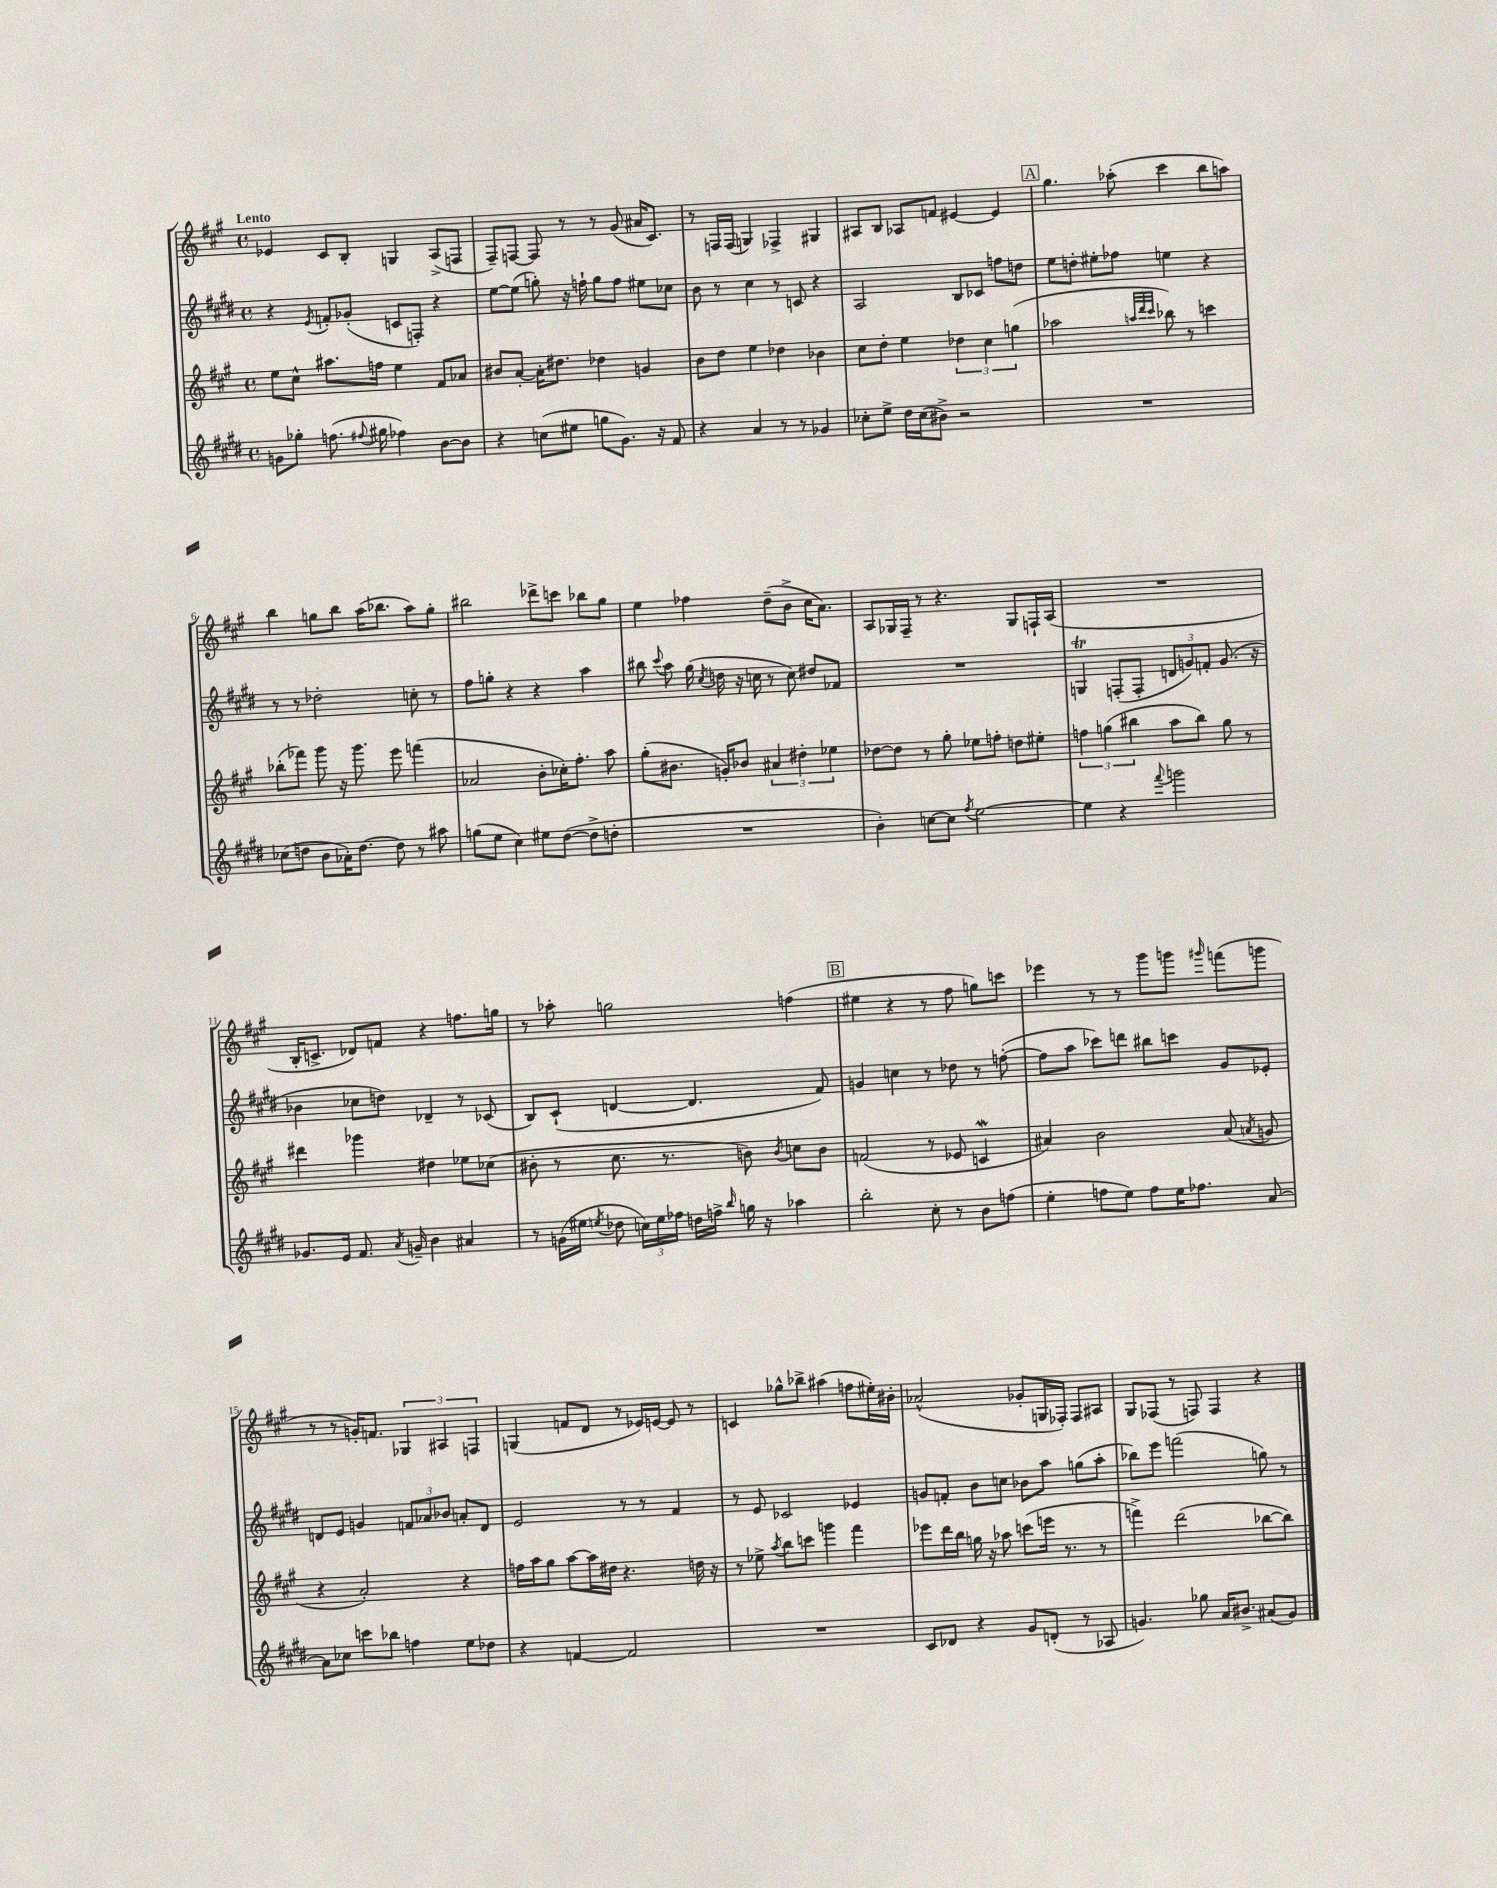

**kern	**kern	**kern	**kern
*part4	*part3	*part2	*part1
*staff4	*staff3	*staff2	*staff1
*clefG2	*clefG2	*clefG2	*clefG2
*k[f#c#g#d#]	*k[f#c#g#]	*k[f#c#g#d#]	*k[f#c#g#]
*M4/4	*M4/4	*M4/4	*M4/4
*met(c)	*met(c)	*met(c)	*met(c)
=1	=1	=1	=1
!	!	!	!LO:TX:a:B:t=Lento
8gn\L	8ee\L	4r	4e-X/
8gg-X'\J	8cc#^^\J	.	.
.	.	8qe/	.
(8.ffn\	8.aa#X\L	8fn'/L	8c#/L
.	.	(8g-X'/J	8B'/J
8qqff#X/	.	.	.
16gg#X\	16ffn\Jk	.	.
4ff-X\)	4ee\	8cn/L	4Gn/
.	.	8Fn'/J)	.
[8b\L	8f#/L	4r	(8A^/L
8b\J]	8a-X/J	.	8Fn/J
=2	=2	=2	=2
4r	8b#X/L	[8ee\L	8F#~/L)
.	[8a'/J	(8ee\J]	[8Fn/J
(8ccn\L	16a'\KL]	8ggn'\)	8F/]
.	8.dd#X\J	.	.
8ee#X\J	.	16r	8r
.	.	16ffn`\	.
8ggn\L	4dd-X\	8gg\L	8r
8.g#\J)	.	8ff\J	(8g#/
.	4gn/	8ee#X\L	16a#X/KL
16r	.	.	8.c#/J)
8f#/	.	8cc-X\J	.
=3	=3	=3	=3
4r	8b\L	8b\	8r
.	8dd\J	8r	16Fn/LL
.	.	.	(16F/JJ
4a/	4ee\	4cc#\	4Gn/)
8r	4dd-X\	8r	4F-X^/
8r	.	8cn/	.
4g-X/	4b-X\	4r	4G#X/
=4	=4	=4	=4
8cc-X'\L	8cc#\L	2A/	8A#X/L
8ee^\J	8dd'\J	.	8B/J
16dd#\LL	4ee\	.	8A-X/L
(16cc-\J	.	.	.
8b#X^\J)	.	.	8fn/J
2r	6dd-X\	8B/L	[4e#X/
.	.	8c-X/J	.
.	6cc#\	.	.
.	.	8ffn\L	4e#/]
.	(6ggn\	.	.
.	.	8ddn\J	.
!!LO:REH:place=s1:t=A
=5	=5	=5	=5
1r	2aa-X\	8ee\L	4.gg#\
.	.	8ddn'\J	.
.	.	8ee#X'\L	.
.	.	8ff-X\J	(8aa-X'\
.	32qqaan/LLL	.	.
.	32qqddd/	.	.
.	32qqccc#/JJJ	.	.
.	8bb-X\)	4een\	4ccc#\
.	8r	.	.
.	4cccn\	4r	8bb\L
.	.	.	8aan\J)
!!LO:LB:g=z
=6	=6	=6	=6
(8cc-X\L	(8bb-X'\L	8r	4bb\
8ddn\J	8fff-X\J)	8r	.
8b\L	8ggg#\	2dd-X'\	8ggn\L
16a-X'\K)	16r	.	8bb\J
[8.dd\J	8.ggg#\	.	.
.	.	.	(16aa\KL
.	.	.	8.bb-X\J
8dd\]	8eee\	.	.
8r	(4fffn\	8ccn'\	8aa\L)
8aa#X\	.	8r	8gg'\J
=7	=7	=7	=7
(8ggn\L	2a-X/	8ff#\L	2bb#X\
8ee\J	.	8ggn'\J	.
4cc#\)	.	4r	.
8ee#X\L	8b'\L	4r	8ddd-X^\L
([8dd#\J	16cc-X'\K)	.	8cccn\J
.	8.ff#'\J	.	.
8dd#^\L]	.	4aa\	8bb-X\L
8ddn'\J	8aa\	.	8gg#\J
=8	=8	=8	=8
1r	(8gg#'\L	8bb#X\	4ee\
.	.	8qqccc#/	.
.	8.b#X\J	8aa\	.
.	.	(16gg#\	4ff-X\
.	.	8qcc#/	.
.	16gn'/KL)	16ddn\	.
.	8b-X/J	16r	.
.	.	16ccn\	.
.	6a#X/	8r	(8dd~\L
.	.	8cc\)	8b^\J
.	6dd#X'\	.	.
.	.	8dd#X/L	16cc#\KL
.	.	.	8.a\J)
.	6ee-X\	.	.
.	.	8f-X/J	.
=9	=9	=9	=9
4b'\)	[8dd-X\L	1r	8A/L
.	8dd-\J]	.	16G-X/L
.	.	.	16F#~/JJ
[8ccn\L	8r	.	8r
8cc\J]	8gg#'\	.	4.r
8qff#/	.	.	.
[2ee\	8ee-X\L	.	.
.	8ffn'\J	.	.
.	8ddn\L	.	8G-/L
.	8ee#X'\J	.	16Fn`/L
.	.	.	(16A/JJ
=10	=10	=10	=10
4ee\]	6ffn\	4GnT/	1r
.	(6ggn\	.	.
4r	.	(8Fn'/L	.
.	6bb#X\	.	.
.	.	8F'/J	.
8qqfff#/	.	.	.
2gggn\	8aa\L	12dn/L	.
.	.	12gn/)	.
.	8bb#\J)	.	.
.	.	12fn'/J	.
.	8gg\	(8.g/	.
.	8r	.	.
.	.	16r	.
!!LO:LB:g=z
=11	=11	=11	=11
8.g-X/L	4ddd#X\	4b-X\	16B'/KL
.	.	.	8.cn^/J
16e/Jk	.	.	.
8.f#/	4ggg-X\	8cc-X\L	8d-X/L)
.	.	8ddn\J)	8fn/J
8qa/	.	.	.
16gn~/	.	.	.
4b\	4dd#X\	4d-X~/	4r
4a#X/	8ee-X\L	8r	8.ffn\L
.	(8cc-X\J	(8c-X/	.
.	.	.	16ggn\Jk
=12	=12	=12	=12
8r	8b#X'\	8B/L)	8r
(16gn\LL	8r	(8c#`/J	8aa-X'\
16ee#X\JJ	.	.	.
8qeen/	.	.	.
8dd-X\	8.cc#\	[4dn/	2ggn\
24ccn\LL)	.	.	.
24ee\	.	.	.
.	8.r	.	.
24ff-X\JJ	.	.	.
16ddn\LL	.	4.d/]	.
16ffn^\JJ	.	.	.
16qqbb/	.	.	.
16ggn\	8bn\)	.	.
16r	.	.	.
.	8qb/	.	.
4aa-X\	8ccn\L	.	(4ffn\
.	8b\J	8f#/)	.
!!LO:REH:place=s1:t=B
=13	=13	=13	=13
2bb'\	(2fn/	4gn/	4ee#X\
.	.	4ccn\	4r
8cc#'\	8r	8r	8r
8r	8e-X/	8dd-X\	8ff#\
8b\L	4cnw/	8r	8ggn\L)
(8ffn\J	.	([8ffn'\	8cccn\J
=14	=14	=14	=14
4ee'\	4a#X/)	8ff\L]	4eee-X\
.	.	8aa\J	.
8ffn\L	2b\	8ccc-X\L)	8r
8ee\J)	.	8dddn\J	8r
8ff\L	.	8bb#X\L	8ggg#\L
16ee\K	.	8cccn\J	8gggn\J
8.ff-X\J	.	.	.
.	.	.	16qqggg#X/
.	(8a#/	8g#/L	(8fffn\L
.	8qan/	.	.
[8a/	8gn/	8e-X'/J	8gggn\J
!!LO:LB:g=z
=15	=15	=15	=15
8a\L]	4r	8dn/L	8r
8cc-X\J	.	8e/J	8r
8cccn\L	2a'/)	4gn/	16gn'/KL)
.	.	.	8.fn/J
8bb-X\J	.	.	.
4ffn\	.	12fn/L	6G-X/
.	.	12a-X/	.
.	.	12b-X/J	6A#X/
8ee\L	4r	8an'/L	.
.	.	.	6Fn/
8dd-X\J	.	8d/J	.
=16	=16	=16	=16
4r	16ffn\LL	2e/	(4Gn/
.	16aa\J	.	.
.	8gg#\J	.	.
[4fn/	[8aa\L	.	8fn/L
.	16aa\L]	.	8d/J
.	16dd#X\JJ	.	.
2f/]	4.r	8r	8r
.	.	8r	16e-X/LL)
.	.	.	[16en/JJ
.	.	4f#/	8e/]
.	16ddn\	.	8r
.	16r	.	.
=17	=17	=17	=17
1r	8r	8r	4cn/
.	8ee-X^\	8e/	.
.	8qaa/	.	.
.	8bb\L	2c-X/	8gg-X^^\L
.	8cccn\J	.	8bb-X^\J
.	4gggn\	.	(4aa#X\
.	4fff#\	4e-X/	8ffn\L
.	.	.	16ee#X'\L)
.	.	.	16b#X'\JJ
=18	=18	=18	=18
8c#/L	8eee-X\L	8gn/L	(2a-X^^/
8d-X/J	16ddd\L	8fn'/J	.
.	16bb\JJ	.	.
4r	16ggn\	8b\L	.
.	16r	.	.
.	8aa-X\	8ccn\J	.
8g#/L	(8cccn\L	8b-X\L	8g-X'/L
(8dn'/J	16eeen\Jk	8aa\J	16Gn/L
.	8.r	.	16F-X'/JJ)
8r	.	(8ggn\L	8F-/L
8A-X/	8r	8aa'\J	8A#X/J
=19	=19	=19	=19
4.gn/)	4fffn^\)	8bb-X\L)	8G#/L
.	.	8eee\J	(8F-X/J
.	(2ddd\	(2fffn\	8r
8gg-X\	.	.	8Fn/)
16a/KL	.	.	4F/
8.b#X^/J	.	.	.
(8a#X/L	[8bb-X\L	8ggn\)	4r
8g/J)	8bb-\J])	8r	.
==	==	==	==
*-	*-	*-	*-
